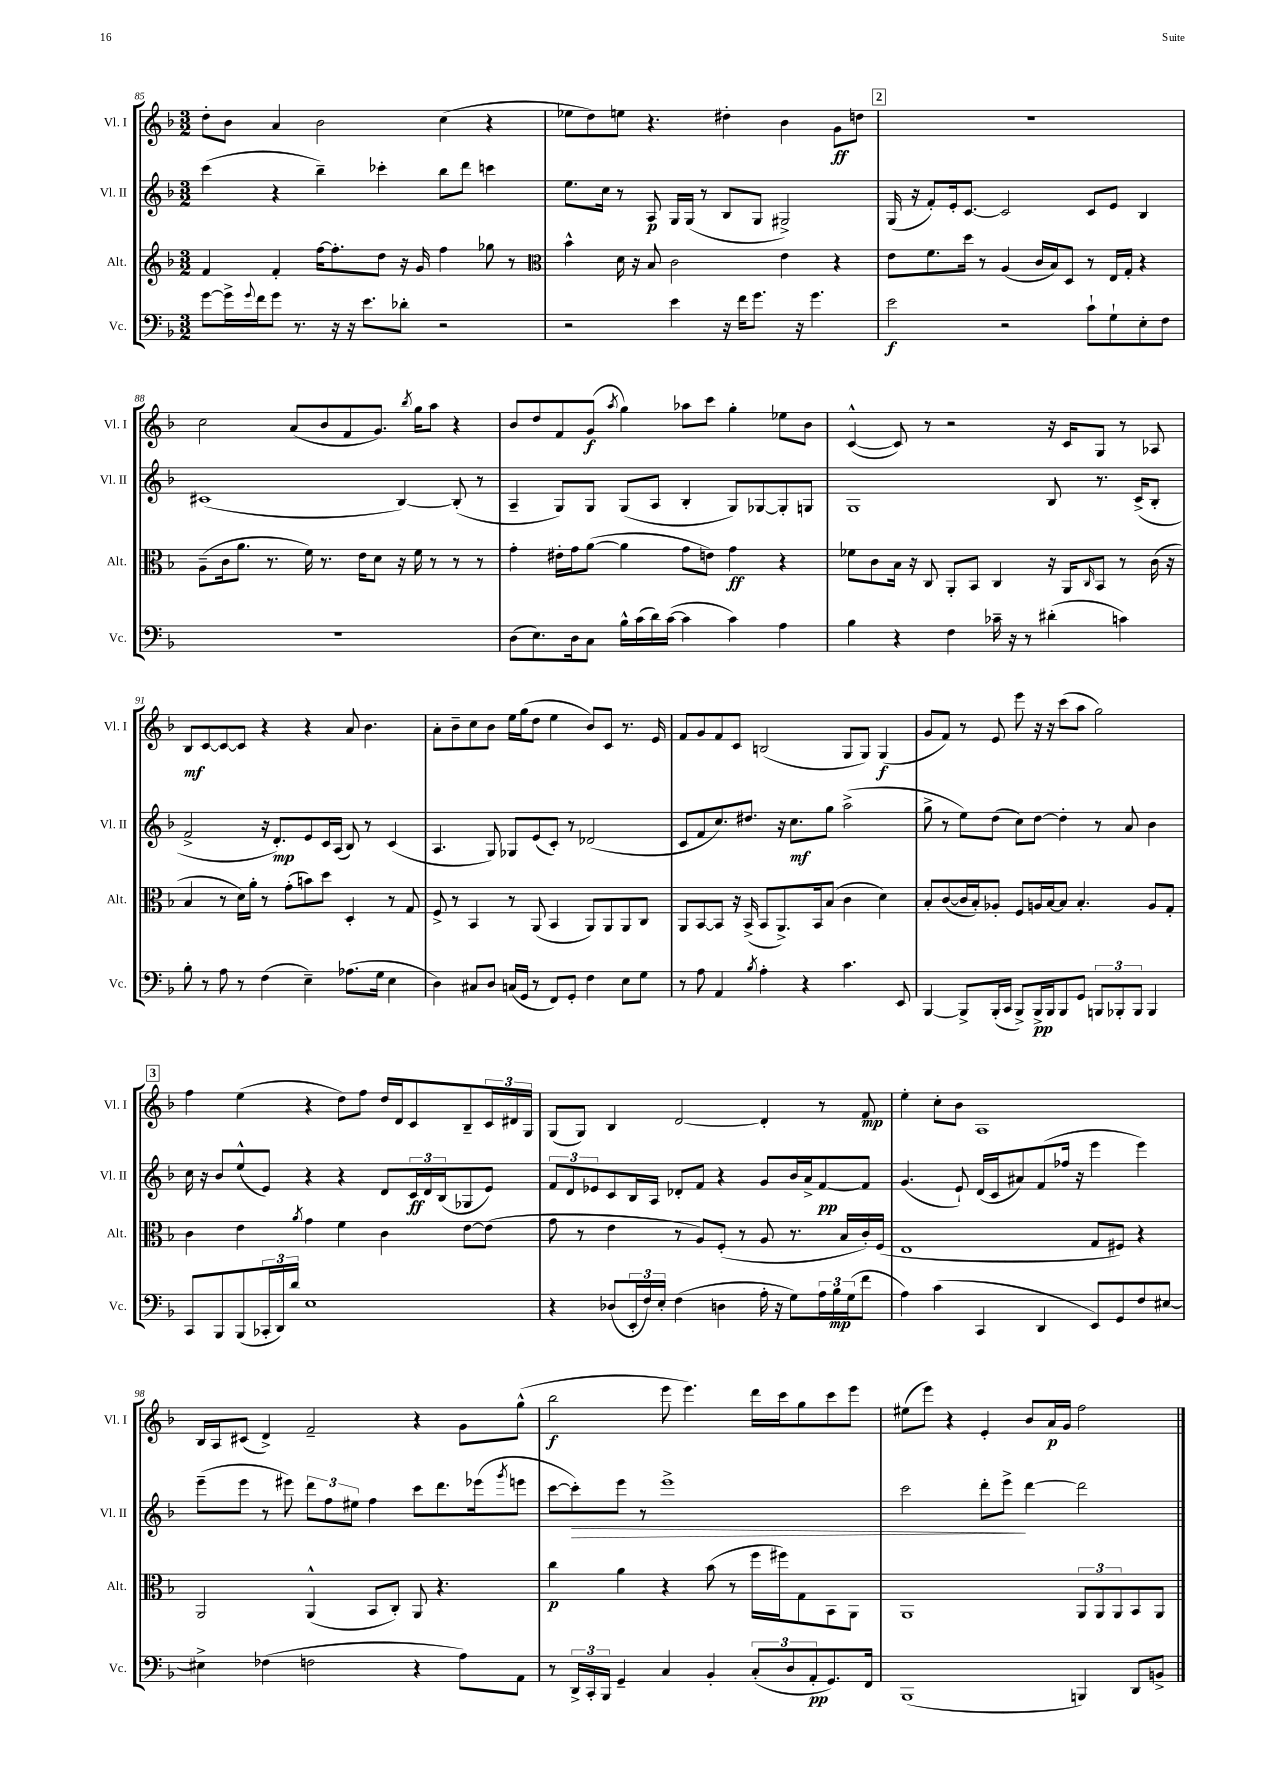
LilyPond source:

<<
\new StaffGroup <<
\new Staff = "s0" \with { instrumentName = "Vl. I" shortInstrumentName = "Vl. I" } {
    \clef treble \key f \major \numericTimeSignature \time 3/2
    d''8-. bes'8 a'4 bes'2 c''4( r4 |
    ees''8 d''8) e''8 r4. dis''4-. bes'4 g'8\ff d''8 |
    \mark \markup { \box "2" } R1. |
    c''2 a'8( bes'8 f'8 g'8.) \acciaccatura { bes''8 } g''16 a''8 r4 |
    bes'8 d''8 f'8 g'8\f( \acciaccatura { a''8 } g''4) aes''8 c'''8 g''4-. ees''8 bes'8 |
    c'4~-^( c'8) r8 r2 r16 c'16 g8 r8 aes8 |
    bes8\mf c'8~ c'8~ c'8 r4 r4 a'8 bes'4. |
    a'8-. bes'8-- c''8 bes'8 e''16 g''16( d''8 e''4 bes'8) c'8 r8. e'16 |
    f'8 g'8 f'8 c'8 b2( g8 g8) g4\f( |
    g'8 f'8) r8 e'8 e'''8 r16 r16 c'''8( a''8 g''2) |
    \mark \markup { \box "3" } f''4 e''4( r4 d''8) f''8 d''16 d'16 c'8 bes8-- \tuplet 3/2 { c'16 dis'16 g16 } |
    g8( g8) bes4 d'2~ d'4-. r8 f'8\mp |
    e''4-. c''8-. bes'8 a1 |
    bes16 a16 cis'8( d'4->) f'2-- r4 g'8 g''8-^( |
    bes''2\f e'''8 e'''4.) d'''16 c'''16 g''8 c'''8 e'''8 |
    eis''8( e'''8) r4 e'4-. bes'8 a'16\p g'16 f''2 \bar "|." |
}
\new Staff = "s1" \with { instrumentName = "Vl. II" shortInstrumentName = "Vl. II" } {
    \clef treble \key f \major \numericTimeSignature \time 3/2
    c'''4( r4 bes''4--) ces'''4-. bes''8 d'''8 c'''4 |
    e''8. c''16 r8 a8\p g16 g16( r8 bes8 g8 gis2->) |
    \mark \markup { \box "2" } g16( r16 f'8-.) e'16-. c'8.~ c'2 c'8 e'8 bes4 |
    cis'1( bes4~) bes8-.( r8 |
    a4-- g8) g8 g8( a8 bes4-. g8) ges8~ ges8-. g8 |
    g1 bes8 r8. c'16->( bes8-. |
    f'2-> r16 d'8.-.\mp) e'8 c'16 a16( bes8) r8 c'4( |
    a4. g8) ges8 e'8( c'8-.) r8 des'2( |
    c'8 f'8 c''8.) dis''8. r16 c''8.\mf g''8 a''2->( |
    g''8-> r8 e''8) d''8( c''8) d''8~ d''4-. r8 a'8 bes'4 |
    \mark \markup { \box "3" } c''16 r16 bes'8 e''8-^( e'8) r4 r4 d'8 \tuplet 3/2 { c'16\ff d'16 bes16( } ges8 e'8) |
    \tuplet 3/2 { f'8 d'8 ees'8 } c'8 bes16 a16 des'8-. f'8 r4 g'8 bes'16 a'16-> f'8~\pp f'8 |
    g'4.( e'8-!) d'16( c'16 ais'8) f'8( fes''16 r16 e'''4 e'''4) |
    e'''8--( e'''8 r8 eis'''8) \tuplet 3/2 { d'''8 f''8 eis''8 } f''4 c'''8 d'''8. ees'''16( \acciaccatura { g'''8 } e'''8 |
    c'''8~ c'''8-.\>) e'''8 r8 e'''1-> |
    c'''2 d'''8-. e'''8->\! d'''4~ d'''2 \bar "|." |
}
\new Staff = "s2" \with { instrumentName = "Alt." shortInstrumentName = "Alt." } {
    \clef treble \key f \major \numericTimeSignature \time 3/2
    f'4 f'4-. f''16~ f''8.-. d''8 r16 g'16 f''4 ges''8 r8 |
    \clef alto bes'4-^ d'16 r16 bes8 c'2 e'4 r4 |
    \mark \markup { \box "2" } e'8 f'8. d''16 r8 a4( c'16 bes16) d8 r8 e16 g16-. r4 |
    a8--( c'16 a'8. r8. f'16) r8. e'16 d'8 r16 f'16 r8 r8 r8 |
    g'4-. eis'16-. g'16 a'8~( a'4 g'8 e'8) g'4\ff r4 |
    fes'8 c'8 bes16 r16 c8 a,8-. bes,8 c4 r16 a,16 \grace { c16 } bes,8 r8 c'16( r16 |
    bes4 r8 d'16) a'16-. r8 g'8-.( b'8) d''8 d4-. r8 g8 |
    f8-> r8 bes,4 r8 a,8( bes,4 a,8) a,8 a,8 c8 |
    a,8 bes,8~ bes,8 r16 bes,16->( bes,8 a,8.->) bes,16 bes8( c'4 d'4) |
    bes8-. c'8~( c'16 bes16-.) aes8-. f8 a16 bes16~ bes8 bes4.-. a8 g8-. |
    \mark \markup { \box "3" } c'4 e'4 \acciaccatura { a'8 } g'4 f'4 c'4 e'8~ e'8( |
    g'8 r8 e'4 r8 a8) f8-.( r8 a8 r8. bes16 c'16-.) f16( |
    e1 g8 fis8) r4 |
    a,2 a,4-^( bes,8 c8-.) a,8 r4. |
    c''4\p a'4 r4 bes'8( r8 f''16 fis''16) g8 bes,8 a,8 |
    a,1 \tuplet 3/2 { a,8 a,8 a,8 } bes,8 a,8 \bar "|." |
}
\new Staff = "s3" \with { instrumentName = "Vc." shortInstrumentName = "Vc." } {
    \clef bass \key f \major \numericTimeSignature \time 3/2
    g'8~ g'16-> \appoggiatura { g'8 } f'16 g'8 r8. r16 r16 e'8. des'8-. r2 |
    r2 e'4 r16 f'16 g'8. r16 g'4. |
    \mark \markup { \box "2" } e'2\f r2 c'8-! g8-! e8-. f8 |
    R1. |
    d8( e8.) d16 c8 bes16-^ c'16( d'16) c'16~( c'4 c'4) a4 |
    bes4 r4 f4 ces'16-- r16 r8 dis'4-.( c'4) |
    bes8-. r8 a8 r8 f4( e4--) aes8.( g16 e4 |
    d4) cis8 d8 c16( g,16 r8 f,8) g,8-. f4 e8 g8 |
    r8 a8 a,4 \acciaccatura { bes8 } a4-. r4 c'4. e,8 |
    bes,,4~ bes,,8-> bes,,16-.( c,16 bes,,8->) bes,,16->\pp bes,,16 bes,,8 g,8 \tuplet 3/2 { b,,8 bes,,8-. bes,,8 } bes,,4 |
    \mark \markup { \box "3" } c,8 bes,,8 bes,,8( \tuplet 3/2 { ces,16-. d,16) d'16 } e1 |
    r4 des8( \tuplet 3/2 { e,16-. f16) e16-. } f4( d4 a16-. r16 g8) \tuplet 3/2 { a16 bes16\mp g16( } f'8 |
    a4) c'4( c,4 d,4 e,8) g,8 f8 eis8~ |
    eis4-> fes4( f2 r4 a8) a,8 |
    r8 \tuplet 3/2 { d,16-> c,16-. bes,,16 } g,4-- c4 bes,4-. \tuplet 3/2 { c8-.( d8 a,8-.\pp } g,8.) f,16 |
    bes,,1( b,,4) d,8 b,8-> \bar "|." |
}
>>
>>
\layout { \context { \Score currentBarNumber = #85 } }
